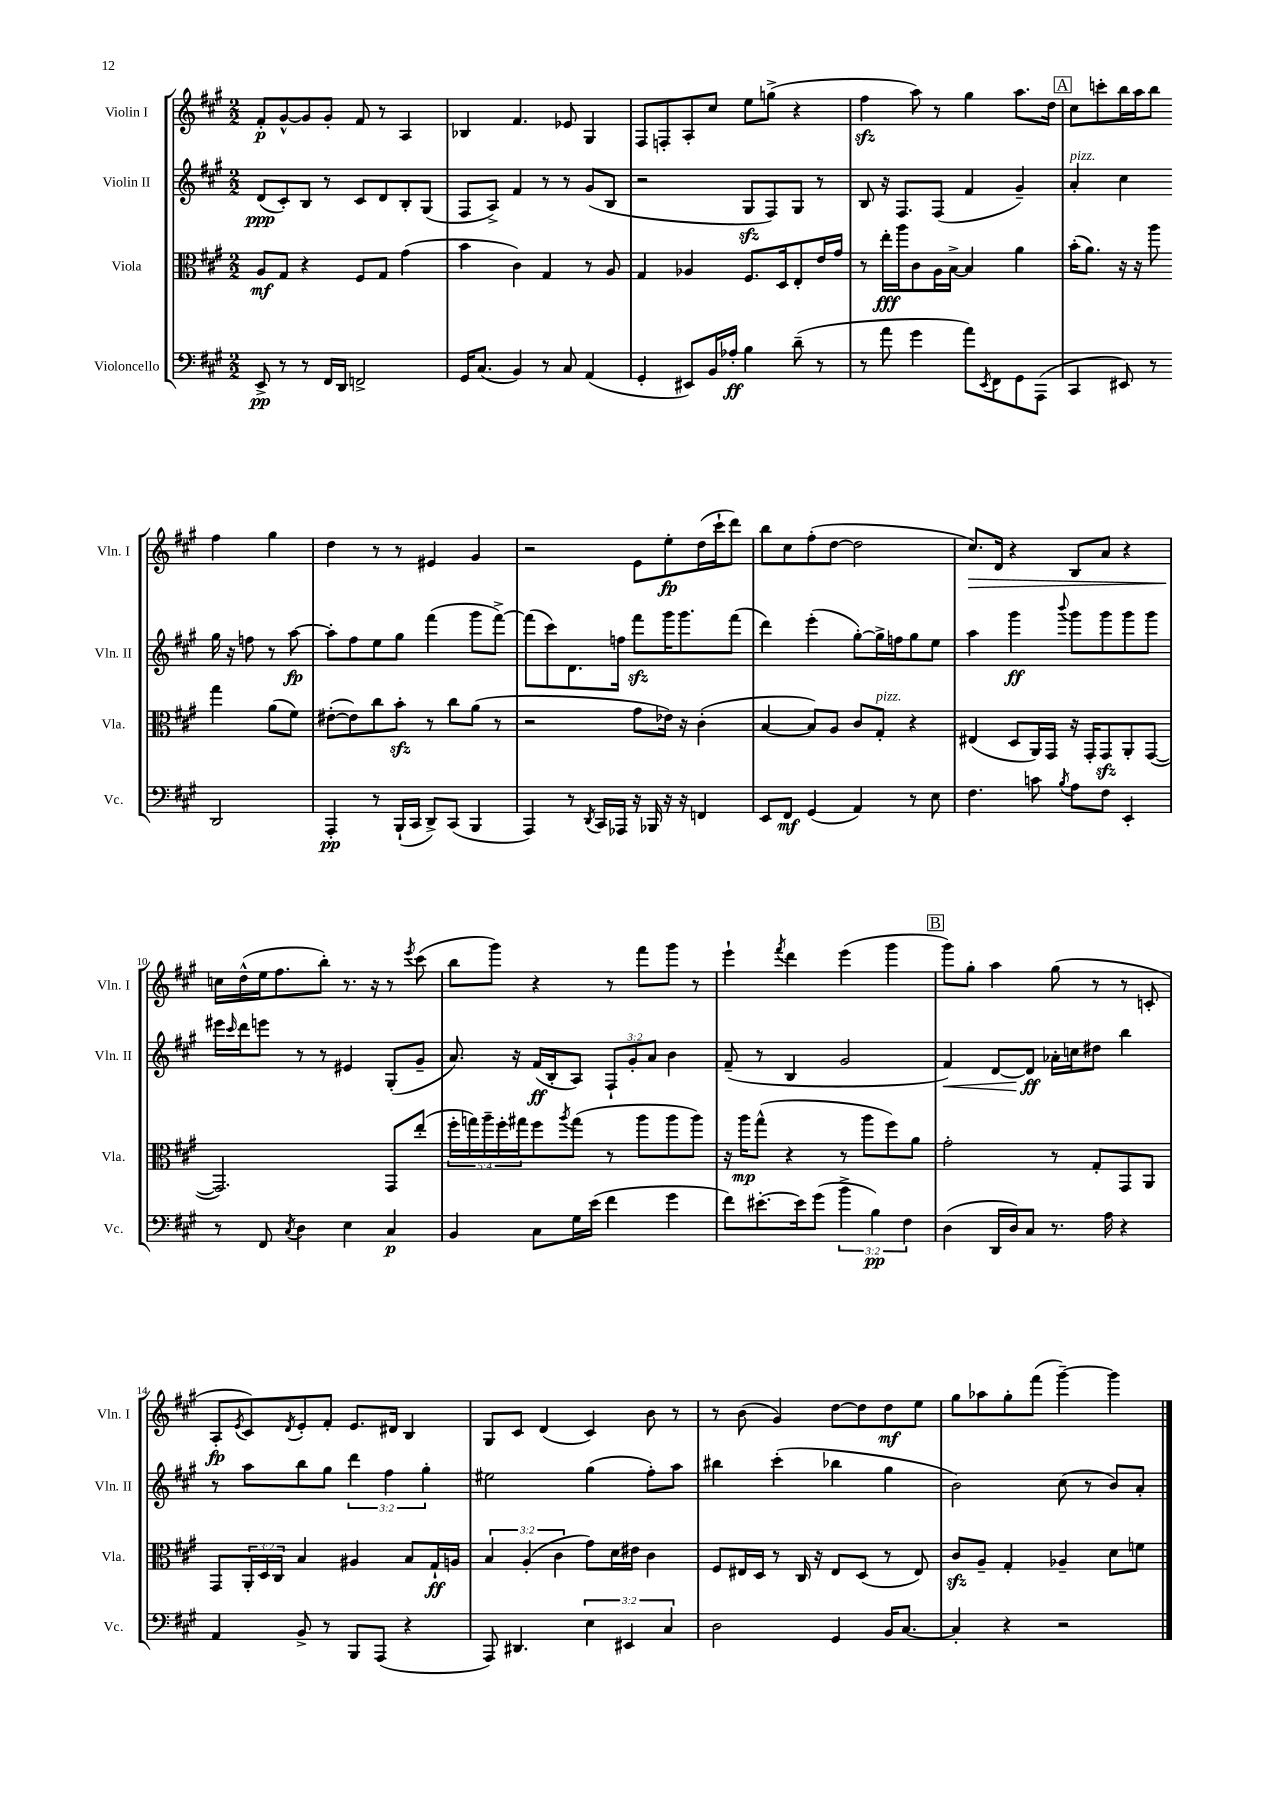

**kern	**kern	**kern	**kern
*staff4	*staff3	*staff2	*staff1
*clefF4	*clefC3	*clefG2	*clefG2
*k[f#c#g#]	*k[f#c#g#]	*k[f#c#g#]	*k[f#c#g#]
*M2/2	*M2/2	*M2/2	*M2/2
8EE^	8A	(8d	8f#'
8r	8G#	8c#')	[8g#^^
8r	4r	8B	8g#]
16FF#	.	8r	8g#'
16DD	.	.	.
2FF^	8F#	8c#	8f#
.	8G#	8d	8r
.	(4g#	8B'	4A
.	.	(8G#	.
=	=	=	=
16GG#	4b	8F#	4B-
(8.C#	.	.	.
.	.	8A^)	.
4BB)	4c#)	4f#	4.f#
8r	4G#	8r	.
8C#	.	8r	8e-
(4AA	8r	(8g#	4G#
.	8A	8B	.
=	=	=	=
4GG#'	4G#	2r	8F#
.	.	.	8F'
8EE#)	4A-	.	8A'
16BB	.	.	8cc#
16A-'	.	.	.
4B	8.F#	8G#	8ee
.	.	8F#)	(8gg^
.	16D	.	.
(8d~	8E'	8G#	4r
8r	16e	8r	.
.	16g#	.	.
=	=	=	=
8r	8r	8B	4ff#
8a	16ee'	16r	.
.	16aa	8.F#	.
4g#	8c#	.	8aa)
.	16A	(8F#	8r
.	[16B^	.	.
8a)	4B]	4f#	4gg#
8qEE	.	.	.
8FF#	.	.	.
8GG#	4a	4g#~)	8.aa
(8AAA	.	.	.
.	.	.	16dd
=	=	=	=
4CC#	(16b'	4a'	8cc#
.	8.a)	.	.
.	.	.	8ccc'
8EE#)	16r	4cc#	16bb
.	16r	.	16aa
8r	8aa	.	8bb
2DD	4gg#	16gg#	4ff#
.	.	16r	.
.	.	8ff	.
.	(8a	8r	4gg#
.	8f#)	[8aa	.
=	=	=	=
4AAA'	([8e#'	8aa']	4dd
.	8e#])	8ff#	.
8r	8cc#	8ee	8r
(16BBB`	8b'	8gg#	8r
16CC#	.	.	.
8DD^)	8r	(4fff#	4e#
(8CC#	8cc#	.	.
4BBB	(8a	8ggg#	4g#
.	8r	[8fff#^)	.
=	=	=	=
4AAA)	2r	(8fff#]	2r
.	.	8ccc#)	.
8r	.	8.d	.
8qDD	.	.	.
16CC#	.	.	.
16AAA-	.	16ff	.
16r	8g#	8fff#	8e
16BBB-	.	.	.
16r	16e-)	16ggg#	8ee'
16r	16r	8.ggg#	.
4FF	(4c#'	.	(16dd
.	.	.	16ccc#`
.	.	(8fff#	8ddd)
=	=	=	=
8EE	[4B	4ddd)	8bb
8FF#	.	.	8cc#
(4GG#	8B])	(4eee'	(8ff#'
.	8A	.	[8dd
4AA)	8c#	[8gg#')	2dd]
.	8G#'	16gg#^]	.
.	.	16ff	.
8r	4r	8gg#	.
8E	.	8ee	.
=	=	=	=
4.F#	(4E#	4aa	8.cc#)
.	.	.	16d
.	8D	4ggg#	4r
8c	16AA)	.	.
.	16GG#	.	.
8qB	.	8qqbbb	.
8A	16r	8ggg#	8B
.	16GG#'	.	.
8F#	8GG#	8ggg#	8a
4EE'	8AA'	8ggg#	4r
.	([8GG#	8ggg#	.
=	=	=	=
8r	2.GG#])	16eee#	16cc
.	.	16qqccc#	.
.	.	16ddd	(16dd^^
8FF#	.	8eee	16ee
.	.	.	8.ff#
8qC#	.	.	.
4D	.	8r	.
.	.	8r	8bb')
4E	.	4e#	8.r
.	.	.	16r
4C#	8GG#	(8G#'	8r
.	.	.	8qeee
.	(8ee'	8g#~	(8ccc#
=	=	=	=
4BB	20ff#'	8.a)	8bb
.	20gg)	.	.
.	20aa~	.	.
.	.	.	8ggg#)
.	20ff#'	.	.
.	.	16r	.
.	20gg#	.	.
8C#	8ff#	(16f#	4r
.	.	16B'	.
.	8qaa	.	.
16G#	(8gg#	8A)	.
(16e	.	.	.
4f#	8r	12F#`	8r
.	.	12g#'	.
.	8aa	.	8fff#
.	.	12a	.
4g#	8aa	4b	8ggg#
.	8aa)	.	8r
=	=	=	=
8f#)	16r	(8f#~	4eee`
.	16aa	.	.
[8.e#'	(8gg#^^	8r	.
.	.	.	8qfff#
.	4r	4B	4ddd
16e#]	.	.	.
(8g#	.	.	.
6b^	8r	2g#	(4eee
.	8aa	.	.
6B)	.	.	.
.	8ff#)	.	4ggg#
6F#	.	.	.
.	8a	.	.
=	=	=	=
(4D	2g#'	4f#)	8ggg#)
.	.	.	8gg#'
16DD	.	[8d	4aa
16D)	.	.	.
8C#	.	8d]	.
8.r	8r	16a-'	(8gg#
.	.	16cc	.
.	8G#'	8dd#	8r
16A	.	.	.
4r	8GG#	4bb	8r
.	8AA	.	8c'
=	=	=	=
4AA	8GG#	8r	8A'
.	.	.	8qe
.	24AA'	8aa	8c#)
.	24D	.	.
.	24C#	.	.
.	.	.	8qd
8BB^	4B	8bb	8e'
8r	.	8gg#	8f#'
8BBB	4A#	6ddd	8.e
(8AAA	.	.	.
.	.	6ff#	.
.	.	.	16d#
4r	8B	.	4B
.	.	6gg#'	.
.	16G#`	.	.
.	16A	.	.
=	=	=	=
8AAA)	6B	2ee#	8G#
4.DD#	.	.	8c#
.	(6A'	.	.
.	.	.	(4d
.	6c#	.	.
6E	8g#)	(4gg#	4c#)
.	16d	.	.
6EE#	.	.	.
.	16e#	.	.
.	4c#	8ff#')	8b
6C#	.	.	.
.	.	8aa	8r
=	=	=	=
2D	8F#	4bb#	8r
.	16E#	.	(8b
.	16D	.	.
.	8r	(4ccc#'	4g#)
.	16C#	.	.
.	16r	.	.
4GG#	8E#	4bb-	[8dd
.	(8D	.	8dd]
16BB	8r	4gg#	8dd
[8.C#	.	.	.
.	8E#)	.	8ee
=	=	=	=
4C#']	8c#	2b)	8gg#
.	8A~	.	8aa-
4r	4G#'	.	8gg#'
.	.	.	(8fff#
2r	4A-~	(8cc#	[4ggg#~)
.	.	8r	.
.	8d	8b)	4ggg#]
.	8f	8a'	.
==	==	==	==
*-	*-	*-	*-
